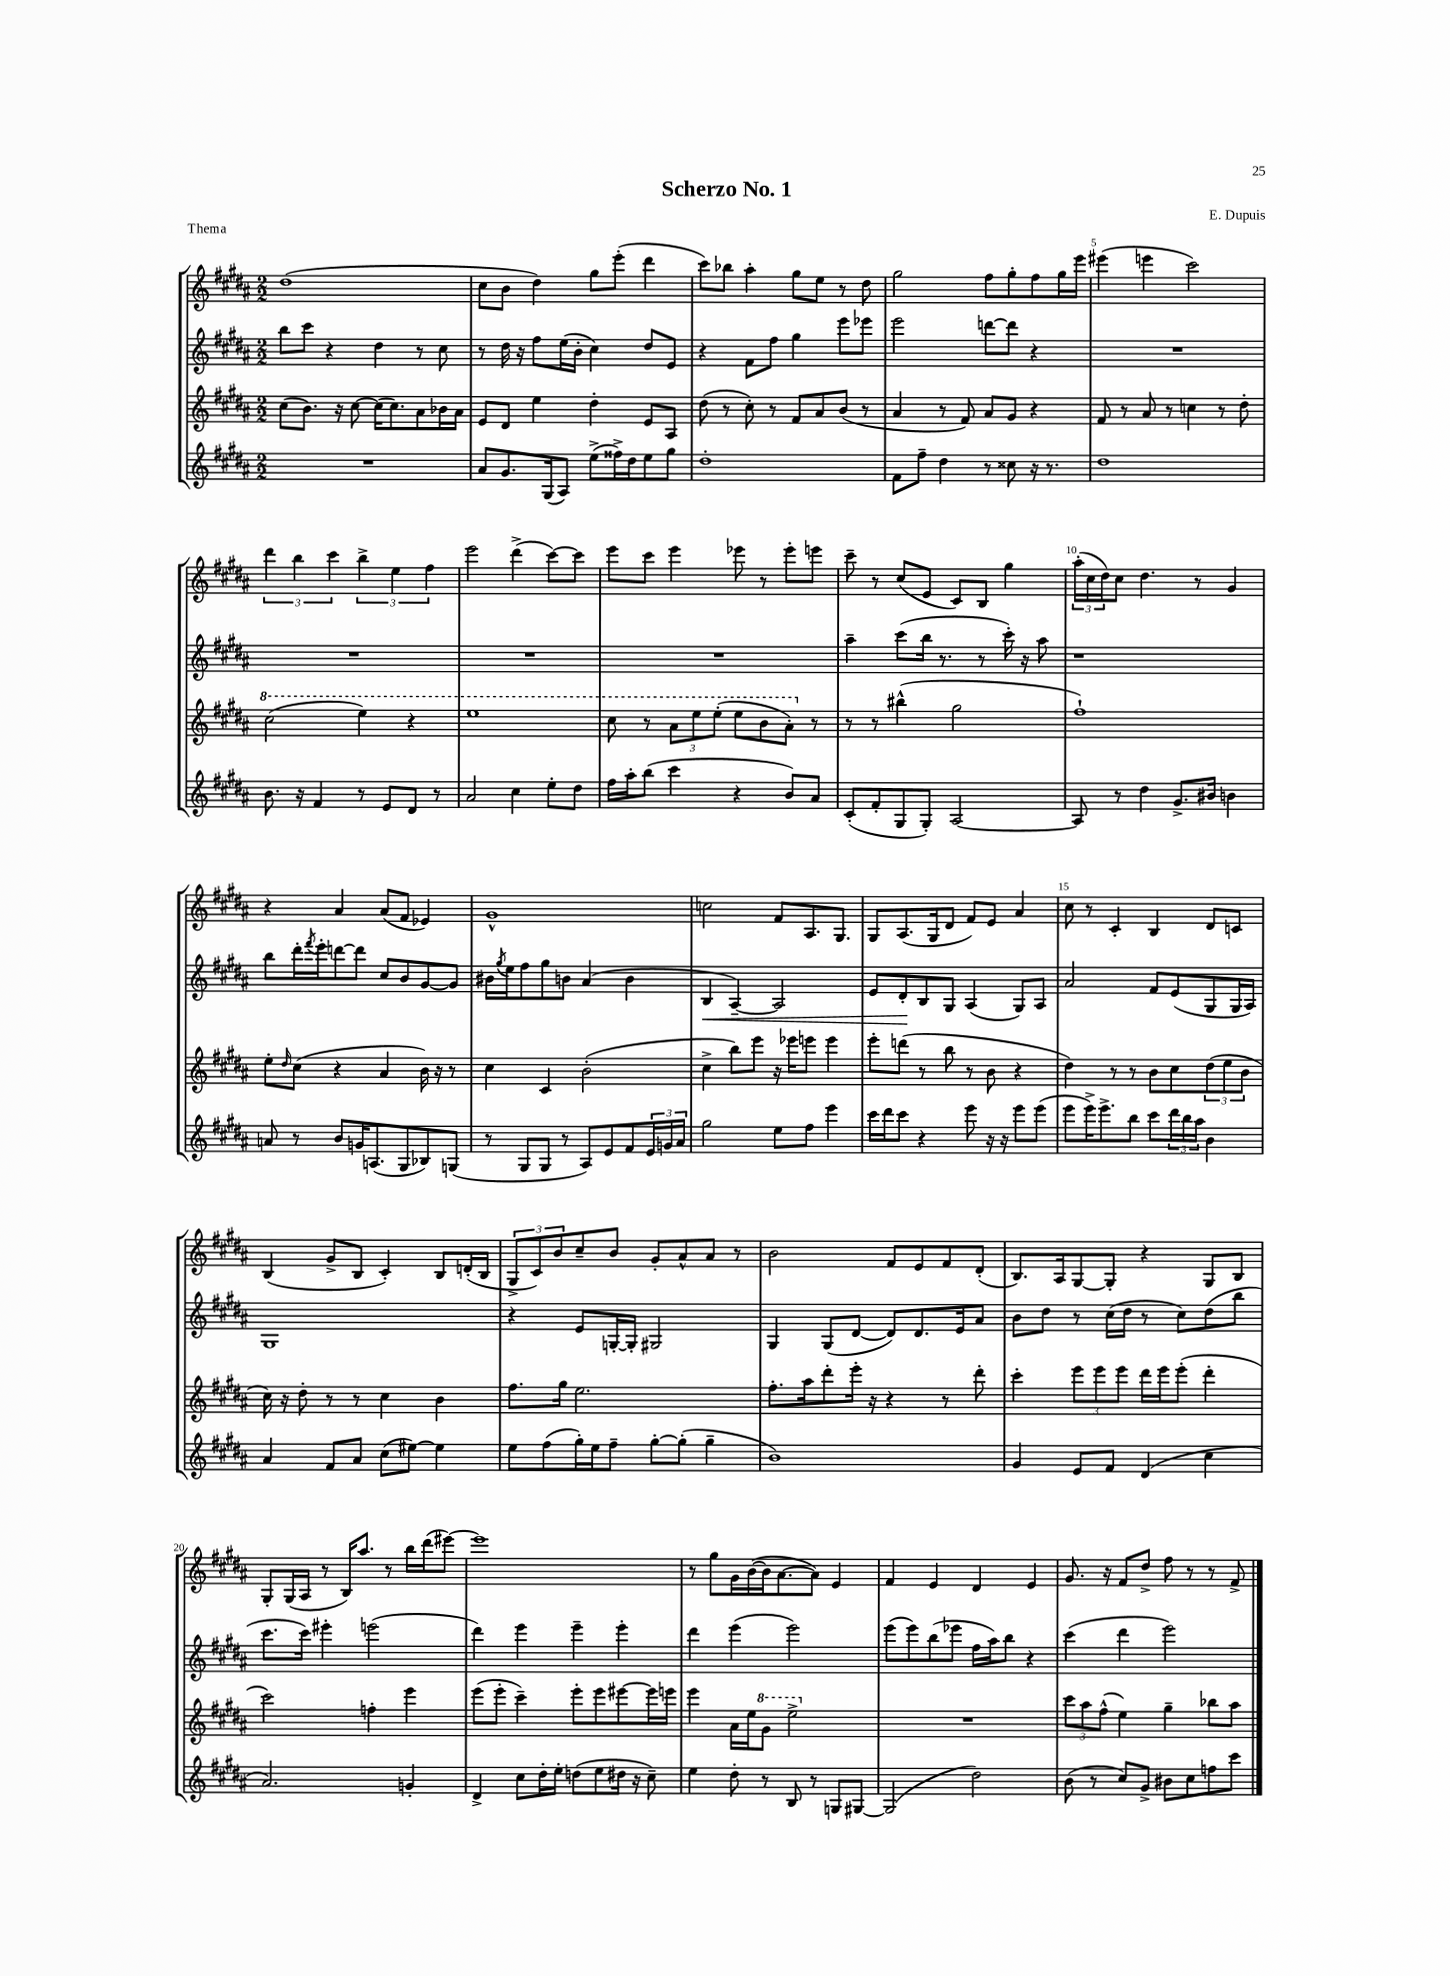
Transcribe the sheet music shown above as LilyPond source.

\header { title = "Scherzo No. 1" composer = "E. Dupuis" piece = "Thema" }
<<
\new StaffGroup <<
\new Staff = "s0" {
    \clef treble \key b \major \numericTimeSignature \time 2/2
    dis''1( |
    cis''8 b'8 dis''4) gis''8 e'''8-.( dis'''4 |
    cis'''8) bes''8 ais''4-. gis''8 e''8 r8 dis''8 |
    gis''2 fis''8 gis''8-. fis''8 gis''16 e'''16 |
    eis'''4( e'''4 cis'''2) |
    \tuplet 3/2 { dis'''4 b''4 cis'''4 } \tuplet 3/2 { b''4-> e''4 fis''4 } |
    e'''2 dis'''4->( cis'''8~) cis'''8 |
    e'''8 cis'''8 e'''4 ees'''8 r8 ees'''8-. e'''8 |
    cis'''8-- r8 cis''8( e'8 cis'8) b8 gis''4 |
    \tuplet 3/2 { ais''16-.( cis''16 dis''16) } cis''8 dis''4. r8 gis'4 |
    r4 ais'4 ais'8( fis'8 ees'4) |
    gis'1-^ |
    c''2 fis'8 ais8. gis8. |
    gis8 ais8.( gis16 dis'8 fis'8) e'8 ais'4 |
    cis''8 r8 cis'4-. b4 dis'8 c'8 |
    b4( gis'8-> b8 cis'4-.) b8 d'16-.( b16 |
    \tuplet 3/2 { gis8-> cis'8) b'8 } cis''8-- b'8 gis'8-. ais'8-^ ais'8 r8 |
    b'2 fis'8 e'8 fis'8 dis'8-.( |
    b8.) ais16 gis8~ gis8-. r4 gis8 b8 |
    gis8-. gis16( ais16 r8 b16) ais''8. r8 b''16 dis'''16( eis'''8~) |
    eis'''1 |
    r8 gis''8 gis'16 b'16~( b'16 ais'8.~ ais'8) e'4 |
    fis'4 e'4 dis'4 e'4 |
    gis'8. r16 fis'8 dis''8-> fis''8 r8 r8 fis'8-> \bar "|." |
}
\new Staff = "s1" {
    \clef treble \key b \major \numericTimeSignature \time 2/2
    b''8 cis'''8 r4 dis''4 r8 cis''8 |
    r8 dis''16 r16 fis''8 e''16( b'16-. cis''4) dis''8 e'8 |
    r4 fis'8 fis''8 gis''4 e'''8 ees'''8 |
    e'''2 d'''8~ d'''8 r4 |
    R1 |
    R1 |
    R1 |
    R1 |
    ais''4-- cis'''8( b''16 r8. r8 cis'''16-.) r16 ais''8 |
    r1 |
    b''8 dis'''16-. \acciaccatura { fis'''8 } e'''16-. d'''8~ d'''8 cis''8 b'8 gis'8~ gis'8 |
    bis'16 \acciaccatura { gis''8 } e''16 fis''8 gis''8 b'8 ais'4( b'4 |
    b4\< ais4~--) ais2 |
    e'8 dis'8-.\! b8 gis8 ais4( gis8) ais8 |
    ais'2 fis'8 e'8( gis8 gis16 ais16) |
    gis1 |
    r4 e'8 g16~-. g16-. gis2 |
    gis4 gis8( dis'8~ dis'8) dis'8. e'16 ais'8 |
    b'8 dis''8 r8 cis''16( dis''16 r8 cis''8) dis''8( b''8 |
    cis'''8. cis'''16) eis'''4-. e'''2( |
    dis'''4) e'''4 e'''4-- e'''4-. |
    dis'''4 e'''4( e'''2) |
    e'''8( e'''8) b''8( ees'''8 fis''16 ais''16) b''8 r4 |
    cis'''4( dis'''4 e'''2) \bar "|." |
}
\new Staff = "s2" {
    \clef treble \key b \major \numericTimeSignature \time 2/2
    cis''8( b'8.) r16 cis''8~ cis''16( cis''8.) ais'8 bes'16 ais'16 |
    e'8 dis'8 e''4 dis''4-. e'8 ais8 |
    dis''8( r8 cis''8-.) r8 fis'8 ais'8 b'8( r8 |
    ais'4 r8 fis'8) ais'8 gis'8 r4 |
    fis'8 r8 ais'8 r8 c''4 r8 dis''8-. |
    \ottava #1 cis'''2( e'''4) r4 |
    e'''1 |
    cis'''8 r8 \tuplet 3/2 { ais''8 e'''8 e'''8-.( } e'''8 b''8 ais''8-.) \ottava #0 r8 |
    r8 r8 bis''4-^( gis''2 |
    fis''1-!) |
    e''8-. \grace { dis''16 } cis''8( r4 ais'4 b'16) r16 r8 |
    cis''4 cis'4 b'2-.( |
    cis''4-> b''8) e'''8 r16 ees'''16 e'''8 e'''4 |
    e'''8-. d'''8( r8 b''8 r8 b'8 r4 |
    dis''4) r8 r8 b'8 cis''8 \tuplet 3/2 { dis''8( e''8 b'8 } |
    cis''16) r16 dis''8-. r8 r8 cis''4 b'4 |
    fis''8. gis''16 e''2. |
    fis''8.-. ais''16 dis'''8-. e'''16-. r16 r4 r8 dis'''8-. |
    cis'''4-. \tuplet 3/2 { e'''8 e'''8 e'''8 } dis'''16 e'''16 e'''8-.( dis'''4-. |
    cis'''2) f''4-. e'''4 |
    e'''8( e'''8-. cis'''4--) e'''8-. e'''8 eis'''8~ eis'''16 e'''16 |
    e'''4 ais'16 e''16 \ottava #1 gis''8 e'''2-> \ottava #0 |
    R1 |
    \tuplet 3/2 { cis'''8 ais''8 fis''8-^( } e''4) gis''4-- bes''8 ais''8 \bar "|." |
}
\new Staff = "s3" {
    \clef treble \key b \major \numericTimeSignature \time 2/2
    R1 |
    ais'8 gis'8. gis16( ais8) e''8->( fisis''16->) dis''16 e''8 gis''8 |
    dis''1-. |
    fis'8 fis''8-- dis''4 r8 cisis''8 r16 r8. |
    dis''1 |
    b'8. r16 fis'4 r8 e'8 dis'8 r8 |
    ais'2 cis''4 e''8-. dis''8 |
    fis''16 ais''16-. b''8( cis'''4 r4 b'8) ais'8 |
    cis'8-.( fis'8-. gis8 gis8-.) ais2~ |
    ais8 r8 dis''4 gis'8.-> bis'16 b'4 |
    a'8 r8 b'8 g'16 a8.( gis8 bes8) g8( |
    r8 gis8 gis8 r8 ais8) e'8 fis'8 \tuplet 3/2 { e'16 g'16 ais'16 } |
    gis''2 e''8 fis''8 e'''4 |
    cis'''16 dis'''16 cis'''8 r4 e'''8 r16 r16 e'''8 e'''8( |
    e'''8 e'''16->) e'''8.-> b''8 cis'''8 \tuplet 3/2 { dis'''16 b''16 ais''16 } b'4 |
    ais'4 fis'8 ais'8 cis''8( eis''8~) eis''4 |
    e''8 fis''8( gis''16-.) e''16 fis''8-- gis''8~-. gis''8-.( gis''4-- |
    b'1) |
    gis'4 e'8 fis'8 dis'4( cis''4 |
    ais'2.) g'4-. |
    dis'4-> cis''8 dis''16-. e''16-. d''8( e''8 dis''16 r16 cis''8--) |
    e''4 dis''8-. r8 b8 r8 g8 gis8~ |
    gis2( dis''2) |
    b'8( r8 cis''8) gis'8-> bis'8 cis''8 f''8 cis'''8 \bar "|." |
}
>>
>>
\layout { \context { \Score \override BarNumber.break-visibility = ##(#f #t #t) barNumberVisibility = #(every-nth-bar-number-visible 5) } }
